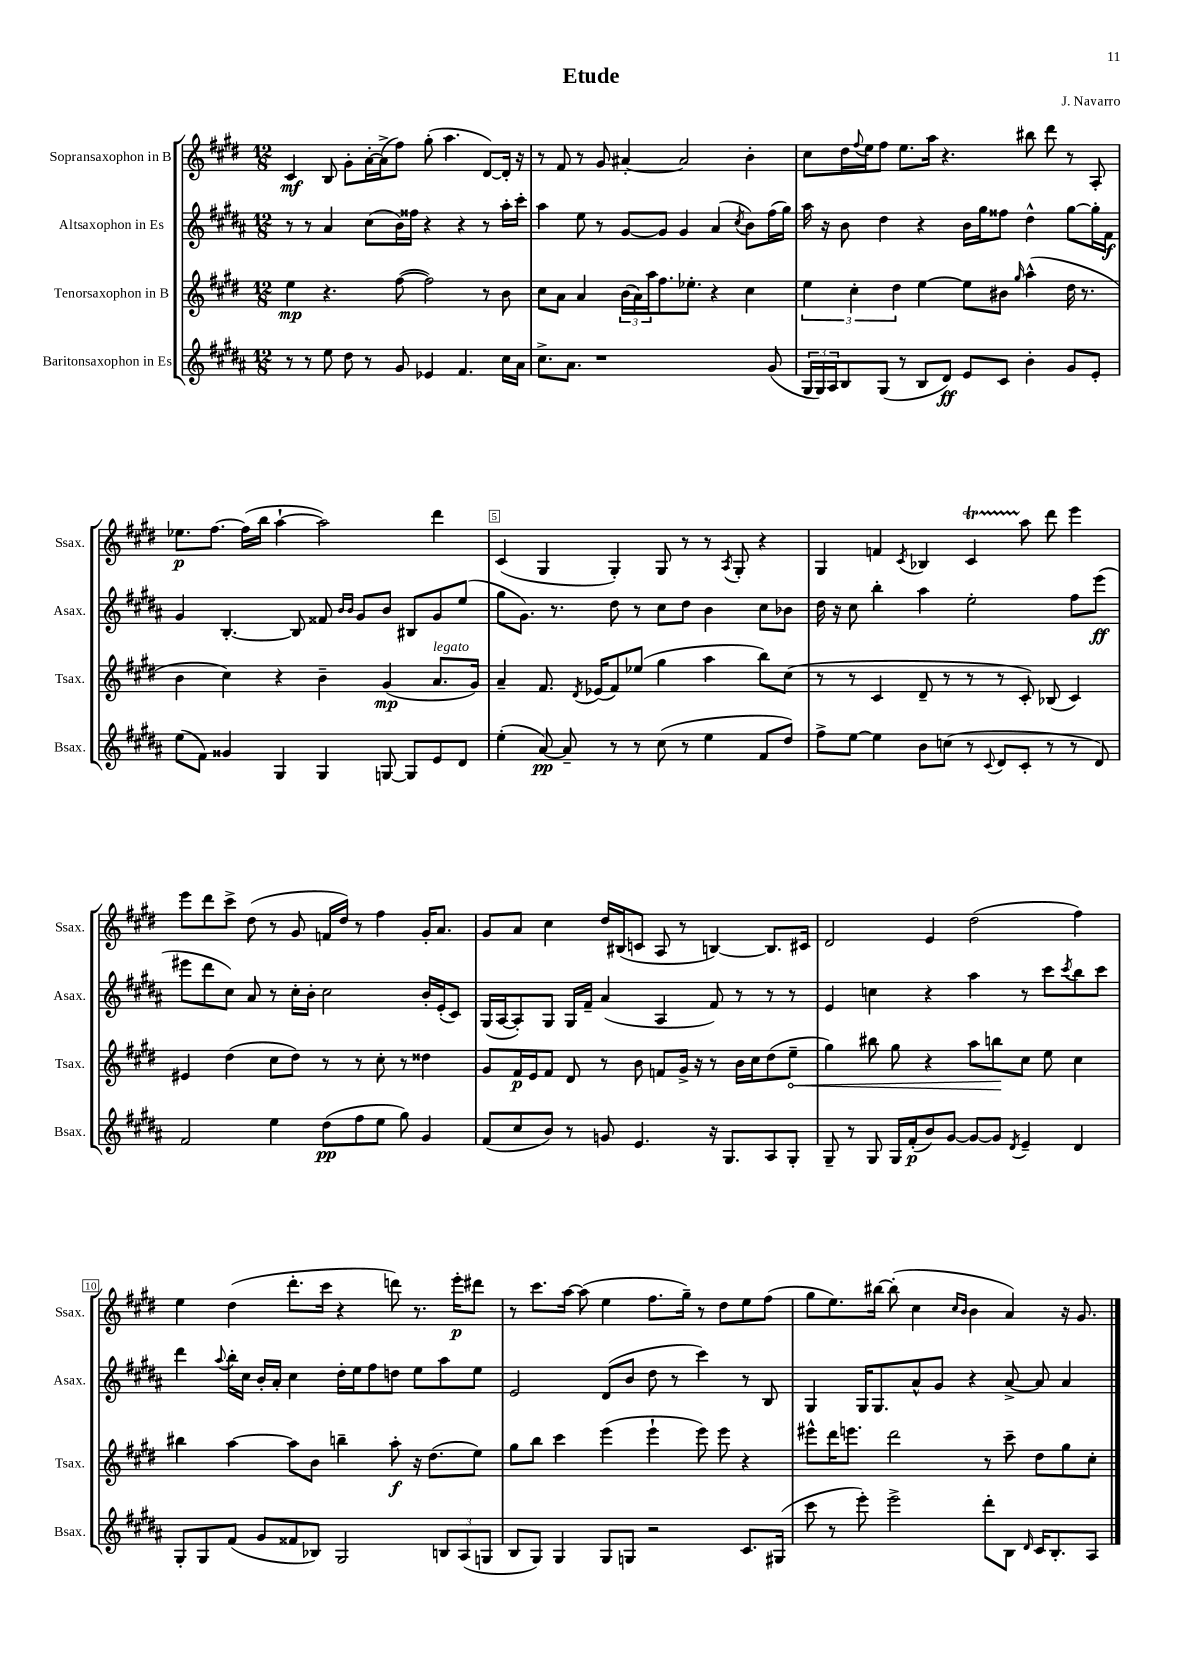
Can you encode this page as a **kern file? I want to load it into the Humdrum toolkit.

**kern	**kern	**kern	**kern
*staff4	*staff3	*staff2	*staff1
*clefG2	*clefG2	*clefG2	*clefG2
*k[f#c#g#d#a#]	*k[f#c#g#d#]	*k[f#c#g#d#a#]	*k[f#c#g#d#]
*M12/8	*M12/8	*M12/8	*M12/8
8r	4ee	8r	4c#
8r	.	8r	.
8ee	4.r	4a#	8B
8dd#	.	.	8g#'
8r	.	(8cc#	[16a'
.	.	.	(16a^]
8g#	([8ff#	16b)	8ff#)
.	.	16ff##	.
4e-	2ff#])	4r	(8gg#'
.	.	.	4.aa
4.f#	.	4r	.
.	8r	8r	[8d#)
16cc#	8b	16aa#'	16d#']
16a#	.	16ccc#'	16r
=	=	=	=
8.cc#^	8cc#	4aa#	8r
.	8a	.	8f#
8.a#	.	.	.
.	4a	8ee	8r
1r	.	8r	8g#
.	(24b	[8g#	[4a#'
.	24a)	.	.
.	24aa	.	.
.	8.ff#	8g#]	.
.	.	4g#	2a#]
.	8.ee-'	.	.
.	4r	(4a#	.
.	.	8qcc#	.
.	4cc#	8b)	4b'
(8g#	.	(16ff#	.
.	.	16gg#)	.
=	=	=	=
24G#	6ee	16aa#	8cc#
24G#)	.	.	.
.	.	16r	.
24A#	.	.	.
8B	.	8b	16dd#
.	6cc#'	.	.
.	.	.	8qqff#
.	.	.	16ee
(8G#	.	4dd#	8ff#
.	6dd#	.	.
8r	.	.	8.ee
8B	[4ee	4r	.
.	.	.	16aa
8d#)	.	.	4.r
8e	8ee]	16b	.
.	.	16gg#	.
8c#	8b#	8ff##	.
.	16qqgg#	.	.
4b'	(4aa^^	4dd#^^	8bb#
.	.	.	8ddd#
8g#	16dd#	[8gg#	8r
.	8.r	.	.
8e'	.	16gg#']	8A'
.	.	16f#	.
=	=	=	=
(8ee	4b	4g#	8.ee-
8f#)	.	.	.
.	.	.	[8.ff#
4g##	4cc#)	[4.B'	.
.	.	.	(16ff#]
.	.	.	16bb
4G#	4r	.	[4aa`
.	.	8B]	.
4G#	4b~	8f##	2aa])
.	.	16qqb	.
.	.	16qqb	.
.	.	8g#	.
[8G	(4g#	8b	.
8G]	.	8B#	.
8e	8.a	8g#	4ddd#
8d#	.	(8ee	.
.	16g#)	.	.
=	=	=	=
(4ee'	4a~	8gg#	(4c#
.	.	8.g#)	.
[8a#)	8.f#	.	4G#
.	.	8.r	.
8a#~]	.	.	.
.	8qd#	.	.
.	(16e-	.	.
8r	8f#)	8dd#	4G#')
8r	(8ee-	8r	.
(8cc#	4gg#	8cc#	8G#
8r	.	8dd#	8r
4ee	4aa	4b	8r
.	.	.	8qA
.	.	.	8G#'
8f#	8bb)	8cc#	4r
8dd#)	(8cc#	8b-	.
=	=	=	=
8ff#^	8r	16dd#	4G#
.	.	16r	.
[8ee	8r	8cc#	.
4ee]	4c#	4bb'	4f
.	.	.	8qc#
8b	8d#~	4aa#	4B-
(8cc	8r	.	.
8r	8r	2ee'	4c#
8qqc#	.	.	.
8d#	8r	.	.
8c#'	8c#')	.	8aa
8r	(8B-	.	8ddd#
8r	4c#)	8ff#	4eee
8d#)	.	(8eee	.
=	=	=	=
2f#	4e#	8eee#	8eee
.	.	8ddd#	8ddd#
.	(4dd#	8cc#)	8ccc#^
.	.	8a#	(8dd#
4ee	8cc#	8r	8r
.	8dd#)	16cc#'	8g#
.	.	16b'	.
(8dd#	8r	2cc#	16f
.	.	.	16dd#)
8ff#	8r	.	8r
8ee	8cc#'	.	4ff#
8gg#)	8r	.	.
4g#	4dd##	16b'	16g#'
.	.	(16e'	8.a
.	.	8c#)	.
=	=	=	=
(8f#	8g#	(16G#	8g#
.	.	[16A#	.
8cc#	16f#	8A#'])	8a
.	16e	.	.
8b)	8f#	8G#	4cc#
8r	8d#	16G#	.
.	.	16f#~	.
8g	8r	(4a#	16dd#
.	.	.	(16B#
4.e	8b	.	8c
.	8f	4A#	8A
.	16g#^	.	8r
.	16r	.	.
16r	8r	8f#)	[4B)
8.G#	.	.	.
.	16b	8r	.
.	16cc#	.	.
8A#	(8dd#	8r	8.B]
8G#'	8ee~	8r	.
.	.	.	16c#
=	=	=	=
8G#~	4gg#)	4e	2d#
8r	.	.	.
8G#	8bb#	4cc	.
16G#	8gg#	.	.
(16f#'	.	.	.
8b)	4r	4r	4e
[8g#	.	.	.
8g#_	8aa	4aa#	(2dd#
8g#]	8bb	.	.
8qd#	.	.	.
4e~	8cc#	8r	.
.	8ee	8ccc#	.
.	.	8qccc#	.
4d#	4cc#	8bb	4ff#)
.	.	8ccc#	.
=	=	=	=
8G#'	4bb#	4ddd#	4ee
8G#	.	.	.
.	.	8qqaa#	.
(8f#	[4aa	16bb'	(4dd#
.	.	16cc#	.
8g#	.	16b'	.
.	.	16a#'	.
8f##	8aa]	4cc#	8.ddd#'
8B-)	8b	.	.
.	.	.	16ccc#
2G#	4bb~	16dd#'	4r
.	.	16ee	.
.	.	8ff#	.
.	8aa'	8dd	8ddd)
.	16r	8ee	8.r
.	(8.dd#	.	.
12B	.	8aa#	.
.	.	.	16eee'
(12A#	.	.	.
.	8ee)	8ee	8ddd#
12G	.	.	.
=	=	=	=
8B	8gg#	2e	8r
8G#)	8bb	.	8.ccc#
4G#	4ccc#	.	.
.	.	.	[16aa
.	.	.	(8aa]
8G#	(4eee	(8d#	4ee
8G	.	8b	.
2r	4eee`	8dd#	8.ff#
.	.	8r	.
.	.	.	16gg#~)
.	8eee)	4ccc#)	8r
.	8eee	.	8dd#
8.c#	4r	8r	8ee
.	.	8B	(8ff#
(16G#	.	.	.
=	=	=	=
8ccc#	8eee#^^	4G#	8gg#
8r	16ddd#	.	8.ee)
.	8.eee	.	.
8eee')	.	16G#	.
.	.	8.G#	[16bb#
2eee^	2ddd#	.	(8bb#']
.	.	8a#^^	4cc#
.	.	8g#	.
.	.	.	16qqcc#
.	.	.	16qqb
.	.	4r	4b
8ddd#'	8r	.	.
8B	8ccc#~	[8a#^	4a)
16qqd#	.	.	.
16c#	8dd#	8a#]	.
8.B'	.	.	.
.	8gg#	4a#	16r
.	.	.	8.g#
8A#	8cc#'	.	.
==	==	==	==
*-	*-	*-	*-
